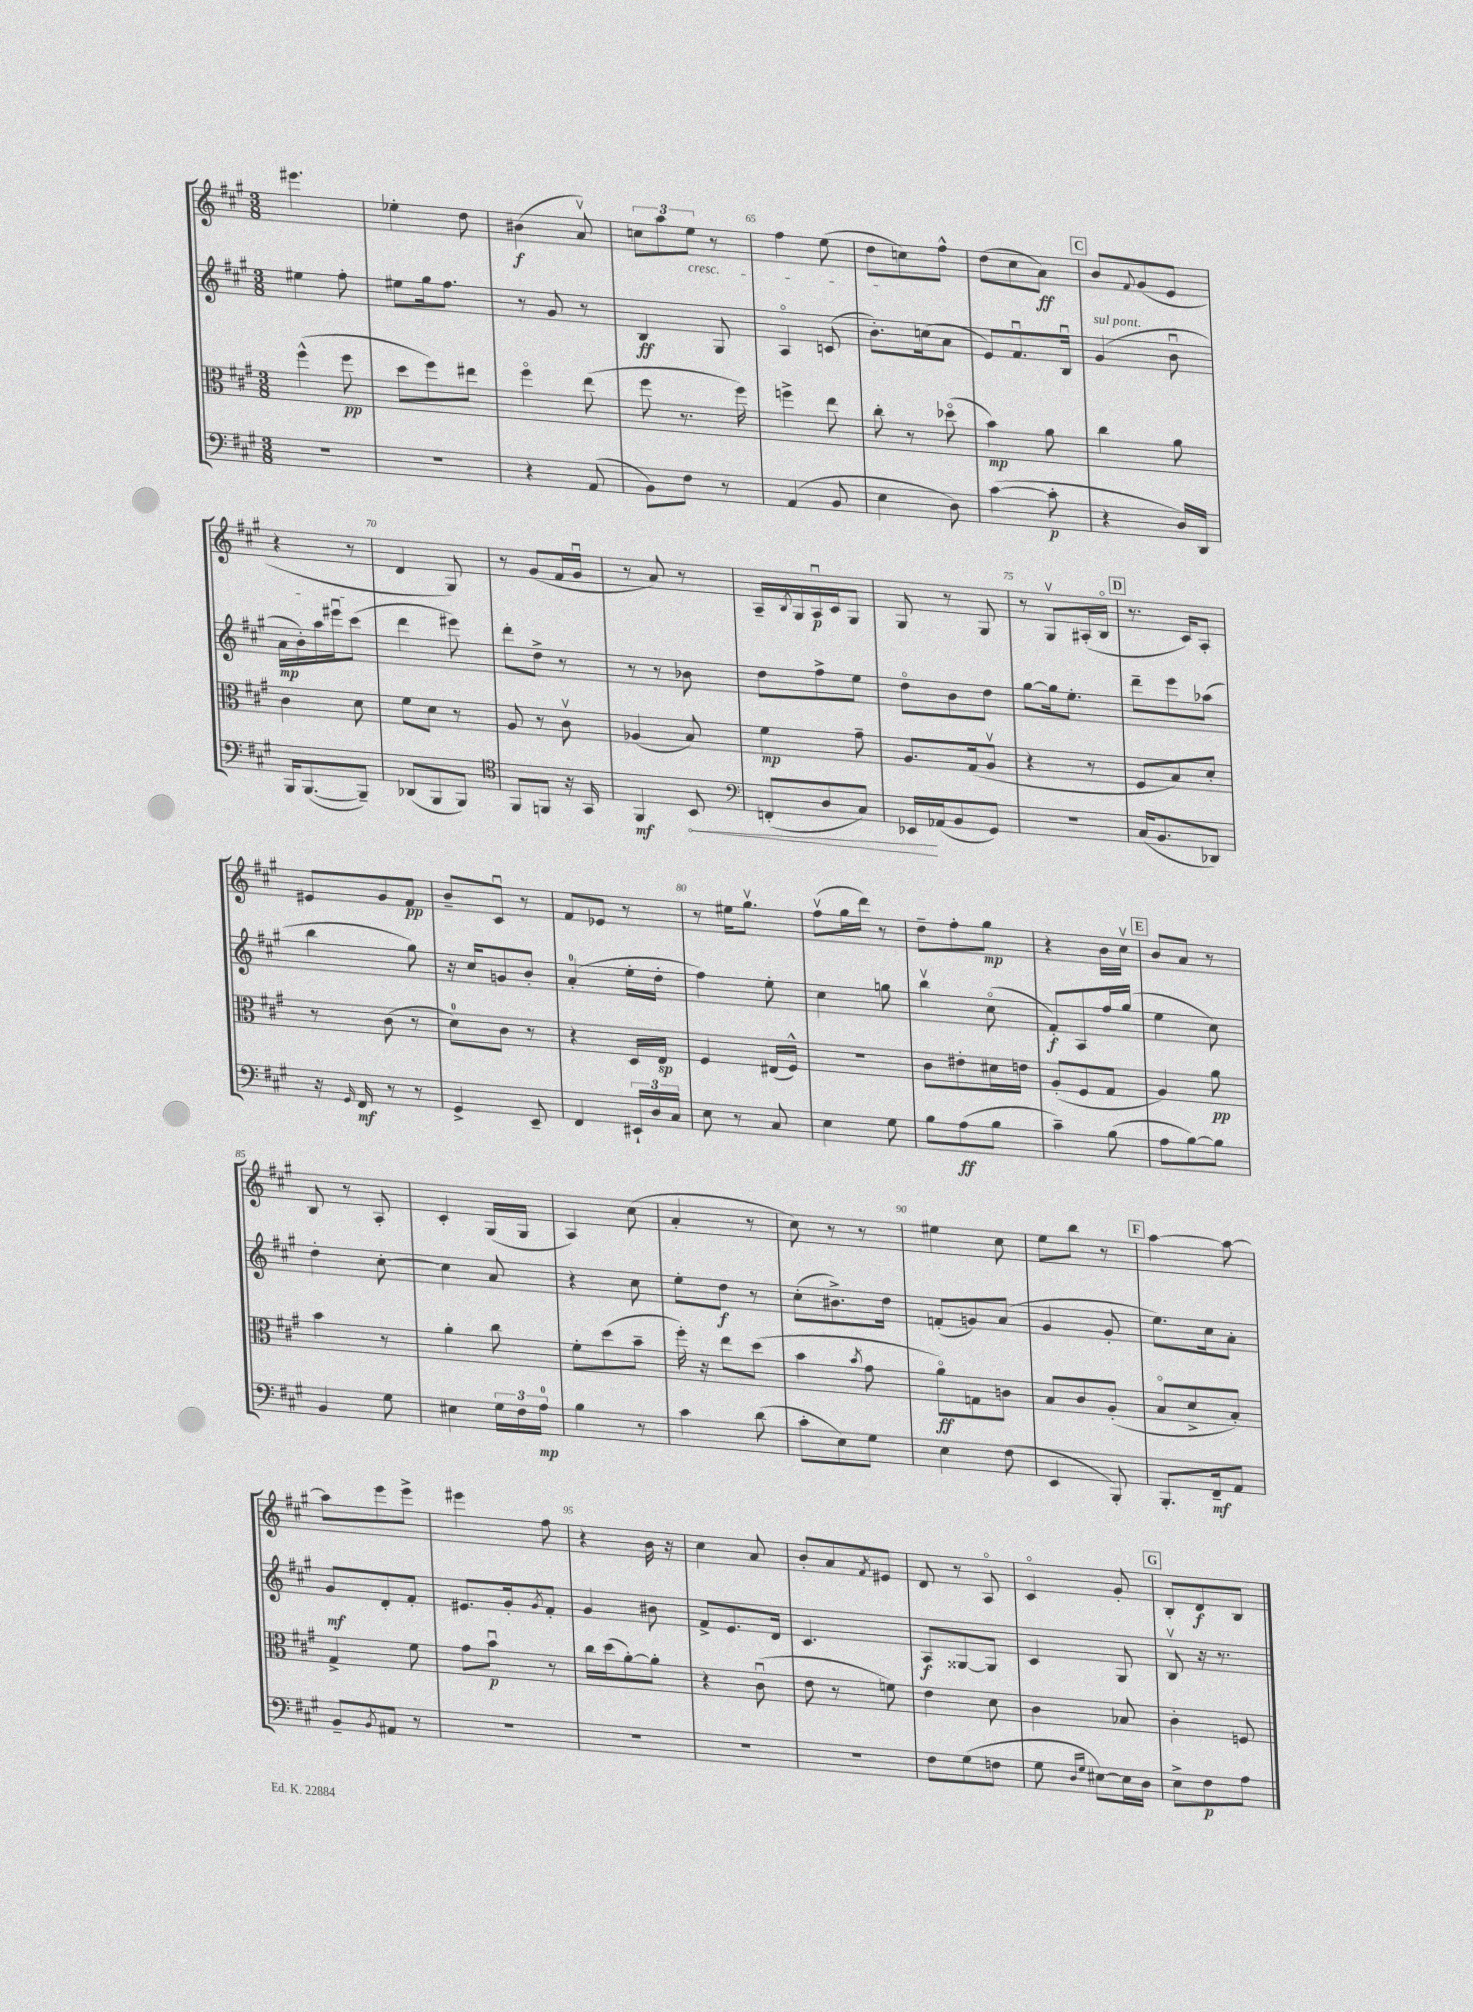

**kern	**dynam	**kern	**dynam	**kern	**dynam	**kern	**dynam
*part4	*part4	*part3	*part3	*part2	*part2	*part1	*part1
*staff4	*staff4	*staff3	*staff3	*staff2	*staff2	*staff1	*staff1
*clefF4	*	*clefC3	*	*clefG2	*	*clefG2	*
*k[f#c#g#]	*	*k[f#c#g#]	*	*k[f#c#g#]	*	*k[f#c#g#]	*
*M3/8	*	*M3/8	*	*M3/8	*	*M3/8	*
=61	=61	=61	=61	=61	=61	=61	=61
4.r	.	(4ff#^^\	.	4ee#X\	.	4.eee#X\	.
.	.	8ff#\	pp	8ff#'\	.	.	.
=62	=62	=62	=62	=62	=62	=62	=62
4.r	.	8dd\L	.	8ee#X\L	.	4ee-X'\	.
.	.	8ff#\)	.	16gg#\k	.	.	.
.	.	.	.	8.ff#\J	.	.	.
.	.	8ee#X\J	.	.	.	8dd\	.
=63	=63	=63	=63	=63	=63	=63	=63
4r	.	4ff#\	.	8r	.	(4b#X\	f
.	.	.	.	8g#/	.	.	.
(8AA/	.	(8ee\	.	8r	.	8av/)	.
=64	=64	=64	=64	=64	=64	=64	=64
8BB\L)	.	8ff#\	.	4B/	ff	12ccn\L	.
.	.	.	.	.	.	12aa\	.
8F#\J	.	8.r	.	.	.	.	.
!	!	!	!	!	!	!LO:TX:b:i:t=cresc.	!
.	.	.	.	.	.	12ee\J	.
8r	.	.	.	8G#/	.	8r	.
.	.	16ff#\)	.	.	.	.	.
=65	=65	=65	=65	=65	=65	=65	=65
(4AA/	.	4ffn^\	.	4A/	.	4ff#\	.
8BB/	.	8ee\	.	(8cn/	.	(8ee\	.
=66	=66	=66	=66	=66	=66	=66	=66
4E\	.	8cc#'\	.	8.b'\L)	.	8dd\L	.
.	.	8r	.	.	.	8ccn\)	.
.	.	.	.	(16ccn\k	.	.	.
8D\)	.	(8dd-X\	.	8a\J	.	8ff#^^\J	.
=67	=67	=67	=67	=67	=67	=67	=67
([4c#\	.	4b\)	mp	8e/L)	.	(8dd\L	.
.	.	.	.	8.f#u/	.	8cc#\	.
8c#'\]	p	8a\	.	.	.	8a\J)	ff
.	.	.	.	16Bu/Jk	.	.	.
!!LO:REH:place=s1:t=C
=68	=68	=68	=68	=68	=68	=68	=68
!	!	!	!	!LO:TX:a:i:t=sul pont.	!	!	!
4r	.	4cc#\	.	(4g#/	.	8b/L	.
.	.	.	.	.	.	8qqf#/	.
.	.	.	.	.	.	(8g#/	.
16D/LL)	.	8a\	.	8bu\	.	8e/J	.
16DD/JJ	.	.	.	.	.	.	.
!!LO:LB:g=z
=69	=69	=69	=69	=69	=69	=69	=69
16BBB/KL	.	4c#\	.	16a\LL	mp	4r	.
([8.BBB/	.	.	.	16b'\)	.	.	.
.	.	.	.	16aa\	.	.	.
.	.	.	.	16eee#Xu\J	.	.	.
8BBB~/J])	.	8d\	.	(8ccc#\J	.	8r	.
=70	=70	=70	=70	=70	=70	=70	=70
(8DD-X/L	.	8f#\L	.	4ddd\	.	4d/	.
8BBB/	.	8d\J	.	.	.	.	.
8BBB/J)	.	8r	.	8eee#X\)	.	8G#/)	.
=71	=71	=71	=71	=71	=71	=71	=71
*clefC4	*	*	*	*	*	*	*
8FF#/L	.	8A/	.	8ddd'\L	.	8r	.
8FFn/J	.	8r	.	8dd^\J	.	(8g#/L	.
16r	.	8c#v\	.	8r	.	16f#/L	.
16GG#/	.	.	.	.	.	16g#u/JJ	.
=72	=72	=72	=72	=72	=72	=72	=72
4FF#/	mf	(4A-X/	.	8r	.	8r	.
.	.	.	.	8r	.	8a/)	.
!	!LO:HP:b	!	!	!	!	!	!
8BB/	<	8B/)	.	8b-X\	.	8r	.
=73	=73	=73	=73	=73	=73	=73	=73
*clefF4	*	*	*	*	*	*	*
(8FFn'/L	.	4f#\	mp	8dd\L	.	16A~/LL	.
.	.	.	.	.	.	8qB/	.
.	.	.	.	.	.	16G#/	.
8D/	.	.	.	8ff#^\	.	16Au/	p
.	.	.	.	.	.	16c#/J	.
8C#/J)	.	8g#~\	.	8ee\J	.	8G#/J	.
=74	=74	=74	=74	=74	=74	=74	=74
16EE-X/LL	.	8.A/L	.	8dd\L	.	8G#/	.
(16AA-X/J	[	.	.	.	.	.	.
8BB/	.	.	.	8b\	.	8r	.
.	.	(16G#/k	.	.	.	.	.
8GG#/J)	.	8Av/J	.	8dd\J	.	8G#/	.
=75	=75	=75	=75	=75	=75	=75	=75
4.r	.	4r	.	[8gg#\L	.	8r	.
.	.	.	.	16gg#\k]	.	8G#v/L	.
.	.	.	.	8.ee'\J	.	.	.
.	.	8r	.	.	.	(16A#X'/L	.
.	.	.	.	.	.	16B/JJ	.
!!LO:REH:place=s1:t=D
=76	=76	=76	=76	=76	=76	=76	=76
(16C#/KL	.	8F#/L	.	8ddd~\L	.	8.r	.
8.BB/	.	.	.	.	.	.	.
.	.	8B/)	.	8eee\	.	.	.
.	.	.	.	.	.	16c#/KL)	.
8DD-X/J)	.	8d'/J	.	(8aa-X\J	.	8A'/J	.
!!LO:LB:g=z
=77	=77	=77	=77	=77	=77	=77	=77
16r	.	8r	.	4bb\	.	8e#X/L	.
16qqGG#/	.	.	.	.	.	.	.
16FF#/	mf	.	.	.	.	.	.
8r	.	(8c#\	.	.	.	8g#/	.
8r	.	8r	.	8gg#\)	.	8f#/J	pp
=78	=78	=78	=78	=78	=78	=78	=78
4GG#^/	.	8d\L)	.	16r	.	8b~/L	.
.	.	.	.	16cc#/KL	.	.	.
.	.	8c#\J	.	8gn/	.	8c#u/J	.
8EE~/	.	8r	.	8b'/J	.	8r	.
=79	=79	=79	=79	=79	=79	=79	=79
4FF#/	.	4r	.	(4a'/	.	8f#/L	.
.	.	.	.	.	.	8e-X/J	.
24EE#X`/LL	.	16D/LL	.	16ee'\LL	.	8r	.
24D/	.	.	.	.	.	.	.
.	.	16E/JJ	sp	16dd'\JJ	.	.	.
24C#/JJ	.	.	.	.	.	.	.
=80	=80	=80	=80	=80	=80	=80	=80
8E\	.	4F#/	.	4ff#\)	.	8r	.
8r	.	.	.	.	.	16ee#X\KL	.
.	.	.	.	.	.	8.gg#v\J	.
8C#/	.	(16E#X/LL	.	8ee'\	.	.	.
.	.	16F#^^/JJ)	.	.	.	.	.
=81	=81	=81	=81	=81	=81	=81	=81
4E\	.	4.r	.	4cc#\	.	(8ff#v\L	.
.	.	.	.	.	.	16gg#\L	.
.	.	.	.	.	.	16ddd\JJ)	.
8G#\	.	.	.	8ggn\	.	8r	.
=82	=82	=82	=82	=82	=82	=82	=82
8B\L	.	8c#\L	.	4bbv\	.	8dd~\L	.
(8A\	ff	8e#X'\	.	.	.	8ff#'\	.
8B\J	.	16d#X\L	.	(8cc#\	.	8gg#\J	mp
.	.	16en\JJ	.	.	.	.	.
=83	=83	=83	=83	=83	=83	=83	=83
4c#~\)	.	(8A'/L	.	8f#'/L)	f	4r	.
.	.	8F#/	.	8A/	.	.	.
(8B\	.	8G#/J	.	16ff#/L	.	16b\LL	.
.	.	.	.	(16gg#/JJ	.	16cc#v\JJ	.
!!LO:REH:place=s1:t=E
=84	=84	=84	=84	=84	=84	=84	=84
8A\L	.	4A/)	.	4ee\	.	8b/L	.
[8B\)	.	.	.	.	.	8a/J	.
8B\J]	.	8a\	pp	8cc#\)	.	8r	.
!!LO:LB:g=z
=85	=85	=85	=85	=85	=85	=85	=85
4BB/	.	4b\	.	4dd'\	.	8B/	.
.	.	.	.	.	.	8r	.
8G#\	.	8r	.	[8cc#'\	.	8A'/	.
=86	=86	=86	=86	=86	=86	=86	=86
4E#X\	.	4a'\	.	4cc#\]	.	4c#'/	.
24G#\LL	.	8cc#\	.	8a/	.	(16G#/LL	.
24F#\	.	.	.	.	.	.	.
.	.	.	.	.	.	16G#/JJ	.
24A\JJ	mp	.	.	.	.	.	.
=87	=87	=87	=87	=87	=87	=87	=87
4B\	.	8f#'\L	.	4r	.	4A/)	.
.	.	(8dd\	.	.	.	.	.
8r	.	8b~\J	.	8cc#\	.	(8cc#\	.
=88	=88	=88	=88	=88	=88	=88	=88
4c#\	.	16ff#'\)	.	8ee'\L	.	4a'/	.
.	.	16r	.	.	.	.	.
.	.	8ee\L	.	8dd\J	f	.	.
(8d\	.	(8dd\J	.	8r	.	8r	.
=89	=89	=89	=89	=89	=89	=89	=89
8c#'\L	.	4b\	.	(8cc#'\L	.	8cc#\)	.
8E\)	.	.	.	8.b#X^\)	.	8r	.
.	.	8qb/	.	.	.	.	.
8G#\J	.	8g#\	.	.	.	8r	.
.	.	.	.	16dd\Jk	.	.	.
=90	=90	=90	=90	=90	=90	=90	=90
4E\	.	8a\L)	ff	(8fn'/L	.	4ee#X\	.
.	.	8Gn\	.	8gn/)	.	.	.
(8F#\	.	8cn\J	.	(8a/J	.	8cc#\	.
=91	=91	=91	=91	=91	=91	=91	=91
4EE/	.	8B/L	.	4g#/	.	8ee\L	.
.	.	8c#/	.	.	.	8bb\J	.
8BBB'/)	.	(8A'/J	.	8g#'/	.	8r	.
!!LO:REH:place=s1:t=F
=92	=92	=92	=92	=92	=92	=92	=92
8.BBB'/L	.	8B/L	.	8.ee\L)	.	[4aa\	.
.	.	8d^/	.	.	.	.	.
16FF#~/k	mf	.	.	16cc#\k	.	.	.
8AA/J	.	8B'/J)	.	8a'\J	.	8aa\_	.
!!LO:LB:g=z
=93	=93	=93	=93	=93	=93	=93	=93
8BB~/L	.	4G#^/	.	8g#/L	mf	8aa\L]	.
8qBB/	.	.	.	.	.	.	.
8AA#X/J	.	.	.	8d'/	.	8eee\	.
8r	.	8f#\	.	8f#'/J	.	8eee^\J	.
=94	=94	=94	=94	=94	=94	=94	=94
4.r	.	8g#\L	.	8.e#X/L	.	4eee#X\	.
.	.	8bu\J	p	.	.	.	.
.	.	.	.	16g#'/k	.	.	.
.	.	.	.	8qg#/	.	.	.
.	.	8r	.	8f#'/J	.	8ff#\	.
=95	=95	=95	=95	=95	=95	=95	=95
4.r	.	16cc#\LL	.	4g#/	.	4r	.
.	.	(16dd\J	.	.	.	.	.
.	.	[8a'\)	.	.	.	.	.
.	.	8a'\J]	.	8b#X\	.	16b\	.
.	.	.	.	.	.	16r	.
=96	=96	=96	=96	=96	=96	=96	=96
4.r	.	4r	.	8f#^/L	.	4cc#\	.
.	.	.	.	8.e/	.	.	.
.	.	(8c#u\	.	.	.	8a/	.
.	.	.	.	16d/Jk	.	.	.
=97	=97	=97	=97	=97	=97	=97	=97
4.r	.	8e\	.	4.c#/	.	8b'/L	.
.	.	8r	.	.	.	8a/	.
.	.	.	.	.	.	8qf#/	.
.	.	8fn\)	.	.	.	8e#X/J	.
=98	=98	=98	=98	=98	=98	=98	=98
8F#\L	.	4e\	.	8A/L	f	8d/	.
(8G#\	.	.	.	[8G##X/	.	8r	.
8Fn\J	.	8d\	.	8G##/J]	.	8A/	.
=99	=99	=99	=99	=99	=99	=99	=99
8G#\	.	4c#\	.	4c#/	.	4c#/	.
16qqD/LL	.	.	.	.	.	.	.
16qqG#/JJ	.	.	.	.	.	.	.
[8E#X\L)	.	.	.	.	.	.	.
16E#\L]	.	8B-X/	.	8G#/	.	8g#'/	.
16D\JJ	.	.	.	.	.	.	.
!!LO:REH:place=s1:t=G
=100	=100	=100	=100	=100	=100	=100	=100
8E^\L	.	4c#'\	.	8Bv/	.	8B'/L	.
8F#\	p	.	.	16r	.	8d/	f
.	.	.	.	8.r	.	.	.
8A\J	.	8Fn/	.	.	.	8B/J	.
==	==	==	==	==	==	==	==
*-	*-	*-	*-	*-	*-	*-	*-
